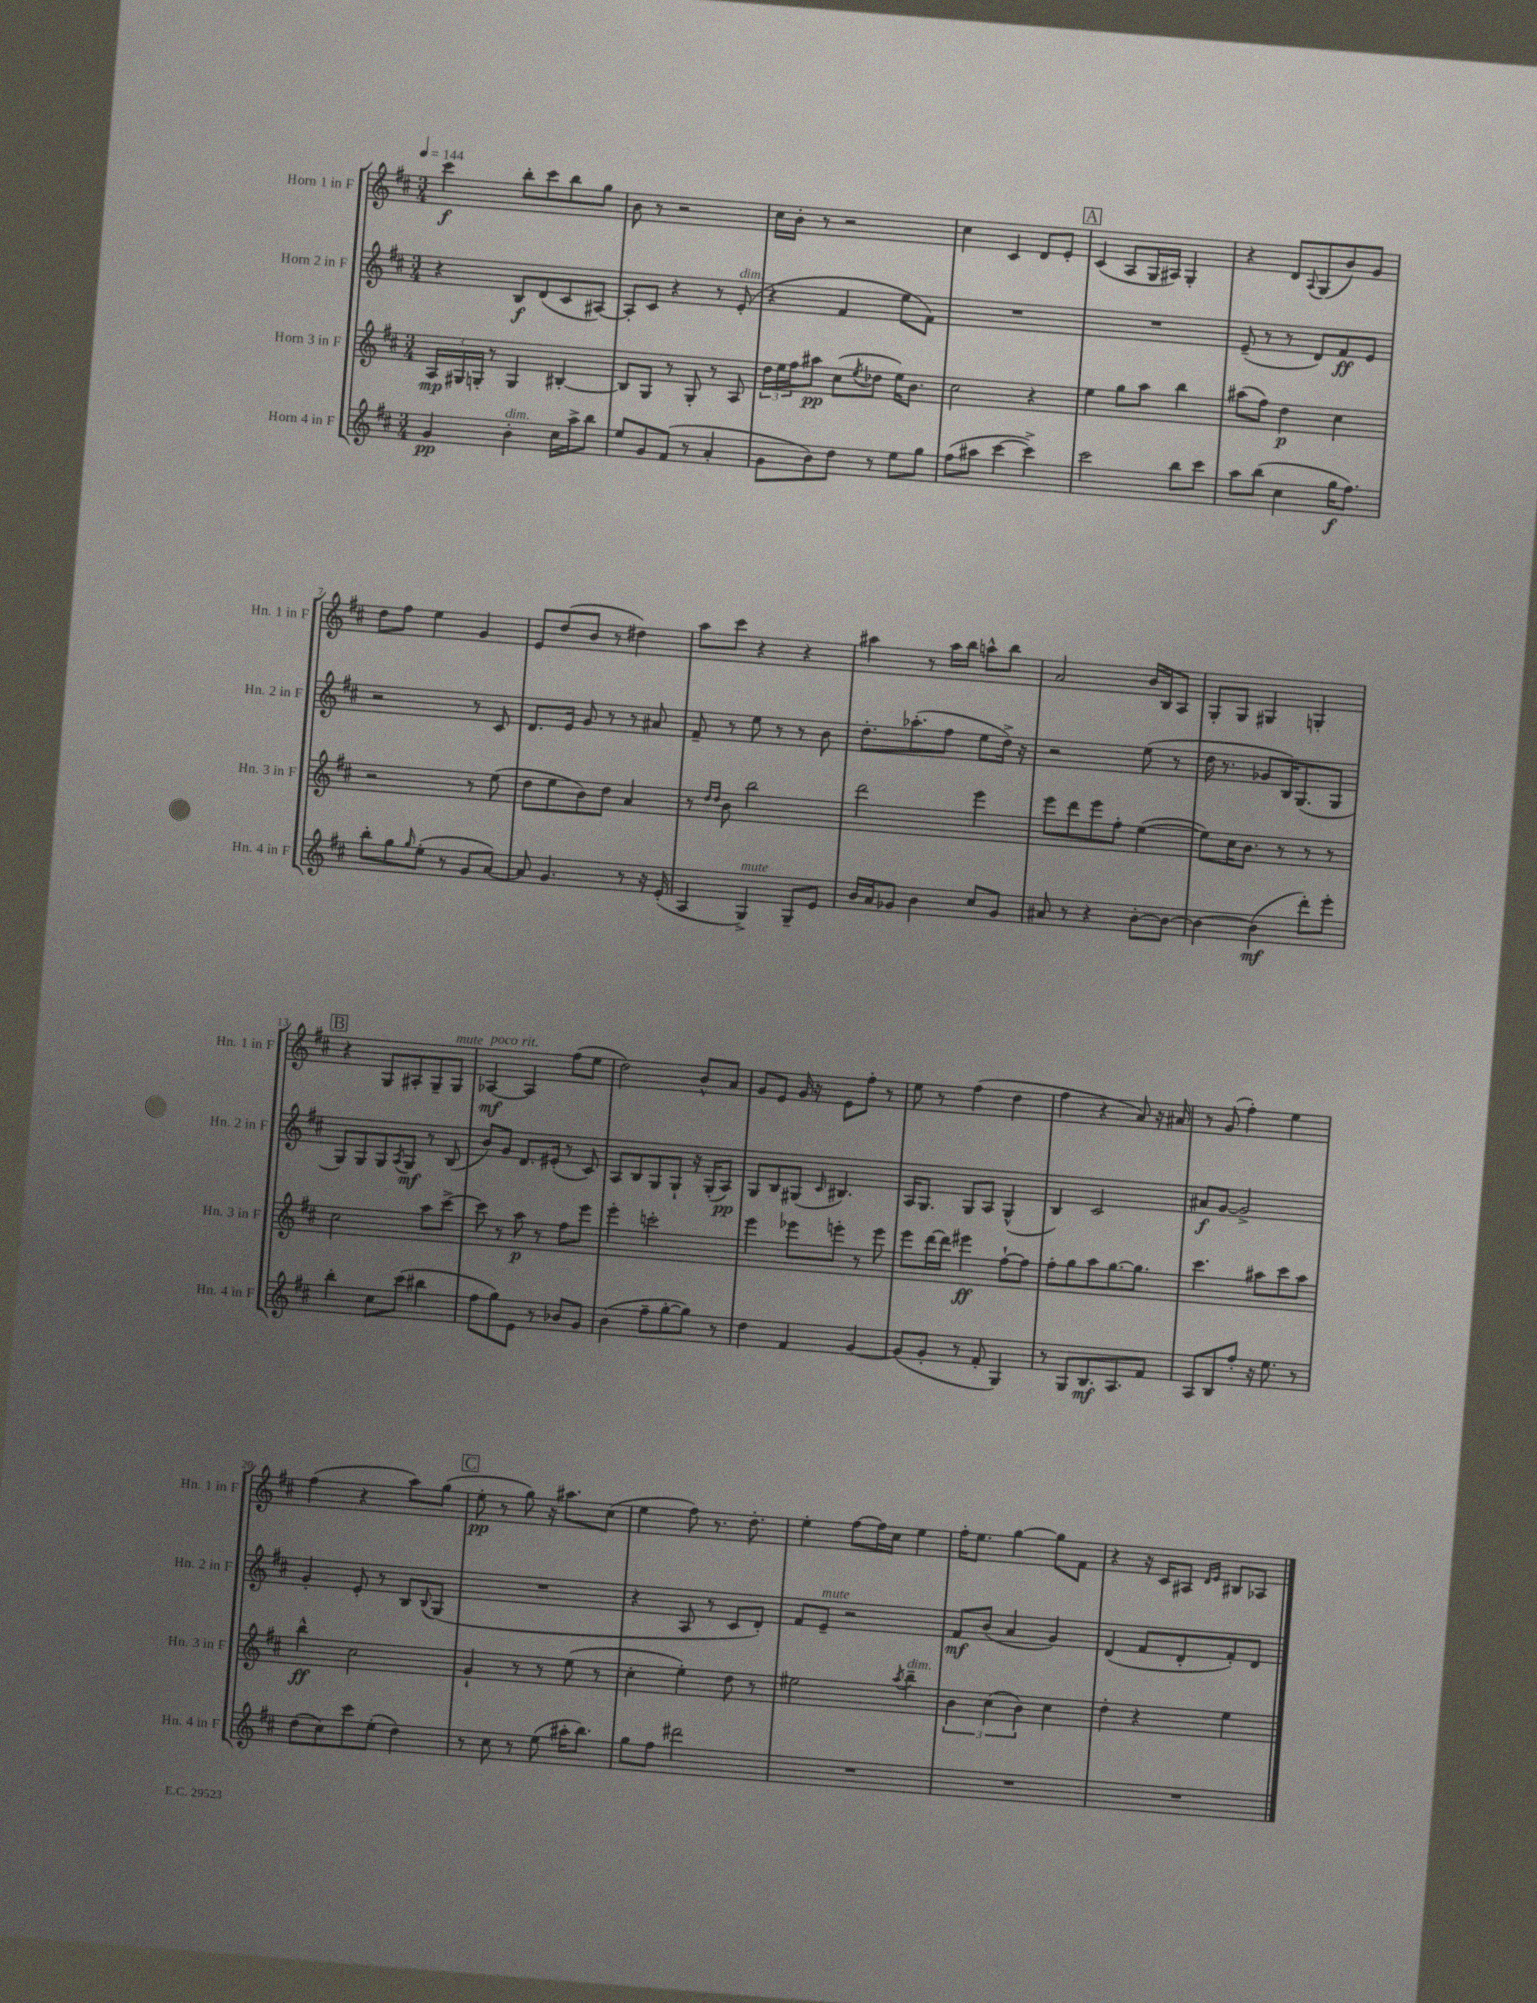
<<
\new StaffGroup <<
\new Staff = "s0" \with { instrumentName = "Horn 1 in F" shortInstrumentName = "Hn. 1 in F" } {
    \clef treble \key d \major \numericTimeSignature \time 3/4 \tempo 4 = 144
    cis'''4\f b''8-. cis'''8 b''8 g''8 |
    b'8 r8 r2 |
    cis''16 b'16-. r8 r2 |
    cis''4 cis'4 d'8 e'8-. |
    \mark \markup { \box "A" } cis'4( a8 g16 ais16) g4-. |
    r4 d'8 \appoggiatura { a8 } g8( b'8) g'8 |
    d''8 fis''8 e''4 g'4 |
    e'8 d''8( b'8 r8 dis''4) |
    a''8 cis'''8 r4 r4 |
    ais''4 r8 ais''16 b''16 a''8-^ b''8 |
    a'2 b'16 b16 a8 |
    g8-. g8 gis4 g4-. |
    \mark \markup { \box "B" } r4 g8 ais8-. g8-- g8^\markup { \italic "mute" } |
    aes4~\mf^\markup { \italic "poco rit." } aes4 fis''8( e''8 |
    d''2) b'8-^ a'8 |
    g'8 e'8 g'16 r16 e'8 fis''8-. r8 |
    e''8 r8 fis''4( d''4 |
    fis''4 r4 a'8) r16 ais'16 |
    r8 g'8( fis''4-.) e''4 |
    fis''4( r4 a''8) g''8( |
    \mark \markup { \box "C" } e''8-.\pp r8 g''8) r16 ais''8. cis''8( |
    e''4 fis''8) r8. d''8.-. |
    e''4-. fis''8~ fis''16 cis''16 e''4 |
    fis''16-. e''8. g''4~ g''8 fis'8 |
    r4 r16 cis'16 ais8 \grace { d'16 e'16 } bis8 aes8 \bar "|." |
}
\new Staff = "s1" \with { instrumentName = "Horn 2 in F" shortInstrumentName = "Hn. 2 in F" } {
    \clef treble \key d \major \numericTimeSignature \time 3/4
    r4 b8\f d'8( cis'8 ais8~) |
    ais8-. cis'8 r4 r8 e'8-.^\markup { \italic "dim." }( |
    r4 fis'4 e''8 fis'8) |
    R2. |
    \mark \markup { \box "A" } R2. |
    e'8--( r8 r8 d'8) fis'8\ff e'8 |
    r2 r8 cis'8 |
    d'8. e'16 g'8 r8 r8 ais'8 |
    fis'8-- r8 e''8 r8 r8 b'8 |
    d''8.-. aes''8.-.( fis''8 e''8 d''16->) r16 |
    r2 e''8( r8 |
    d''16 r8. ges'8 b16) g8.( g8 |
    \mark \markup { \box "B" } g8) g8 g8 \acciaccatura { a8 } g8\mf r8 b8( |
    b'8) g'8 d'8. eis'16-.( r8 cis'8) |
    a8 b8 g8 g8-! r16 g16-.( a8\pp) |
    g8 b8 gis8( \grace { cis'16 } bis4.) |
    a16 g8. g8 a8 g4-^( |
    b4) cis'2 |
    ais'8\f g'8~ g'2-> |
    g'4-. e'8-. r8 b8 \appoggiatura { b8 } g8( |
    \mark \markup { \box "C" } R2. |
    r4 a8 r8 cis'8 d'8-.) |
    fis'8 e'8--^\markup { \italic "mute" } r2 |
    fis'8\mf b'8( a'4 g'4) |
    d'4( fis'8 d'8-. fis'8-.) d'8 \bar "|." |
}
\new Staff = "s2" \with { instrumentName = "Horn 3 in F" shortInstrumentName = "Hn. 3 in F" } {
    \clef treble \key d \major \numericTimeSignature \time 3/4
    \tuplet 3/2 { a16\mp gis16 g16-. } r8 g4 bis4~-. |
    bis8 g8 r8 g8-. r8 a8 |
    \tuplet 3/2 { d''16 e''16 fis''16 } ais''8\pp cis''8( \acciaccatura { e''8 } des''8 e''16) b'8. |
    cis''2 r4 |
    \mark \markup { \box "A" } e''4 g''8 a''8 b''4 |
    ais''8( fis''8) d''4\p cis''4 |
    r2 r8 e''8( |
    d''8 e''8 b'8) d''8 a'4 |
    r8 \grace { d''16 d''16 } b'8 b''2 |
    d'''2 e'''4 |
    e'''8 d'''8 e'''8 fis''8-. e''4~( |
    e''8) cis''16 b'8. r8 r8 r8 |
    \mark \markup { \box "B" } cis''2 a''8 cis'''8~-> |
    cis'''8 r8 a''8\p r8 fis''8 e'''8 |
    e'''4-. c'''2-. |
    e'''4 ees'''8 e'''8-. r8 e'''8 |
    e'''8 d'''16~ d'''16 eis'''4\ff fis''8~-! fis''8 |
    fis''8-. g''8 a''8 g''8.~ g''8. |
    cis'''4. ais''8 cis'''8 ais''8 |
    b''4-^\ff cis''2 |
    \mark \markup { \box "C" } g'4-! r8 r8 e''8( r8 |
    cis''4-. e''4-.) d''8 r8 |
    eis''2 \acciaccatura { a''8 } b''4--^\markup { \italic "dim." } |
    \tuplet 3/2 { b'4 cis''4( b'4) } cis''4 |
    d''4-. r4 e''4 \bar "|." |
}
\new Staff = "s3" \with { instrumentName = "Horn 4 in F" shortInstrumentName = "Hn. 4 in F" } {
    \clef treble \key d \major \numericTimeSignature \time 3/4
    g'4\pp b'4-.^\markup { \italic "dim." } cis''16 a''16-> b''8 |
    e''8 g'8 fis'8( r8 a'4-. |
    g'8 b'8) d''8 r8 e''8 g''8 |
    fis''8( ais''8 cis'''4~ cis'''4->) |
    \mark \markup { \box "A" } cis'''2 b''8 cis'''8 |
    a''8 b''8( cis''4 g''16\f fis''8.) |
    b''8-. g''8 \grace { g''16 } e''8-.( r8 g'8 a'8~) |
    a'8 g'4. r8 r16 e'16-.( |
    a4 g4->^\markup { \italic "mute" }) g8-- e'8 |
    b'16 a'16 ges'8 b'4 cis''8 ges'8 |
    ais'8 r8 r4 b'8~-. b'8~ |
    b'4~ b'4\mf( d'''8-.) e'''8-. |
    \mark \markup { \box "B" } b''4-. cis''8 cis'''8( bis''4 |
    fis''8 g''8) e'8 r8 bes'8 g'8 |
    b'4( fis''8-- g''8~-. g''8) r8 |
    d''4 fis'4 g'4~ |
    g'8( g'8-. r8 fis'8-. g4) |
    r8 g8 b8.\mf a8. fis'8 |
    a8 b8 fis''8-. r16 e''8. r8 |
    d''8( cis''8) cis'''8 e''8-.( d''4) |
    \mark \markup { \box "C" } r8 cis''8 r8 e''8( ais''16-. b''8.) |
    g''8 fis''8 dis'''2 |
    R2. |
    R2. |
    R2. \bar "|." |
}
>>
>>
